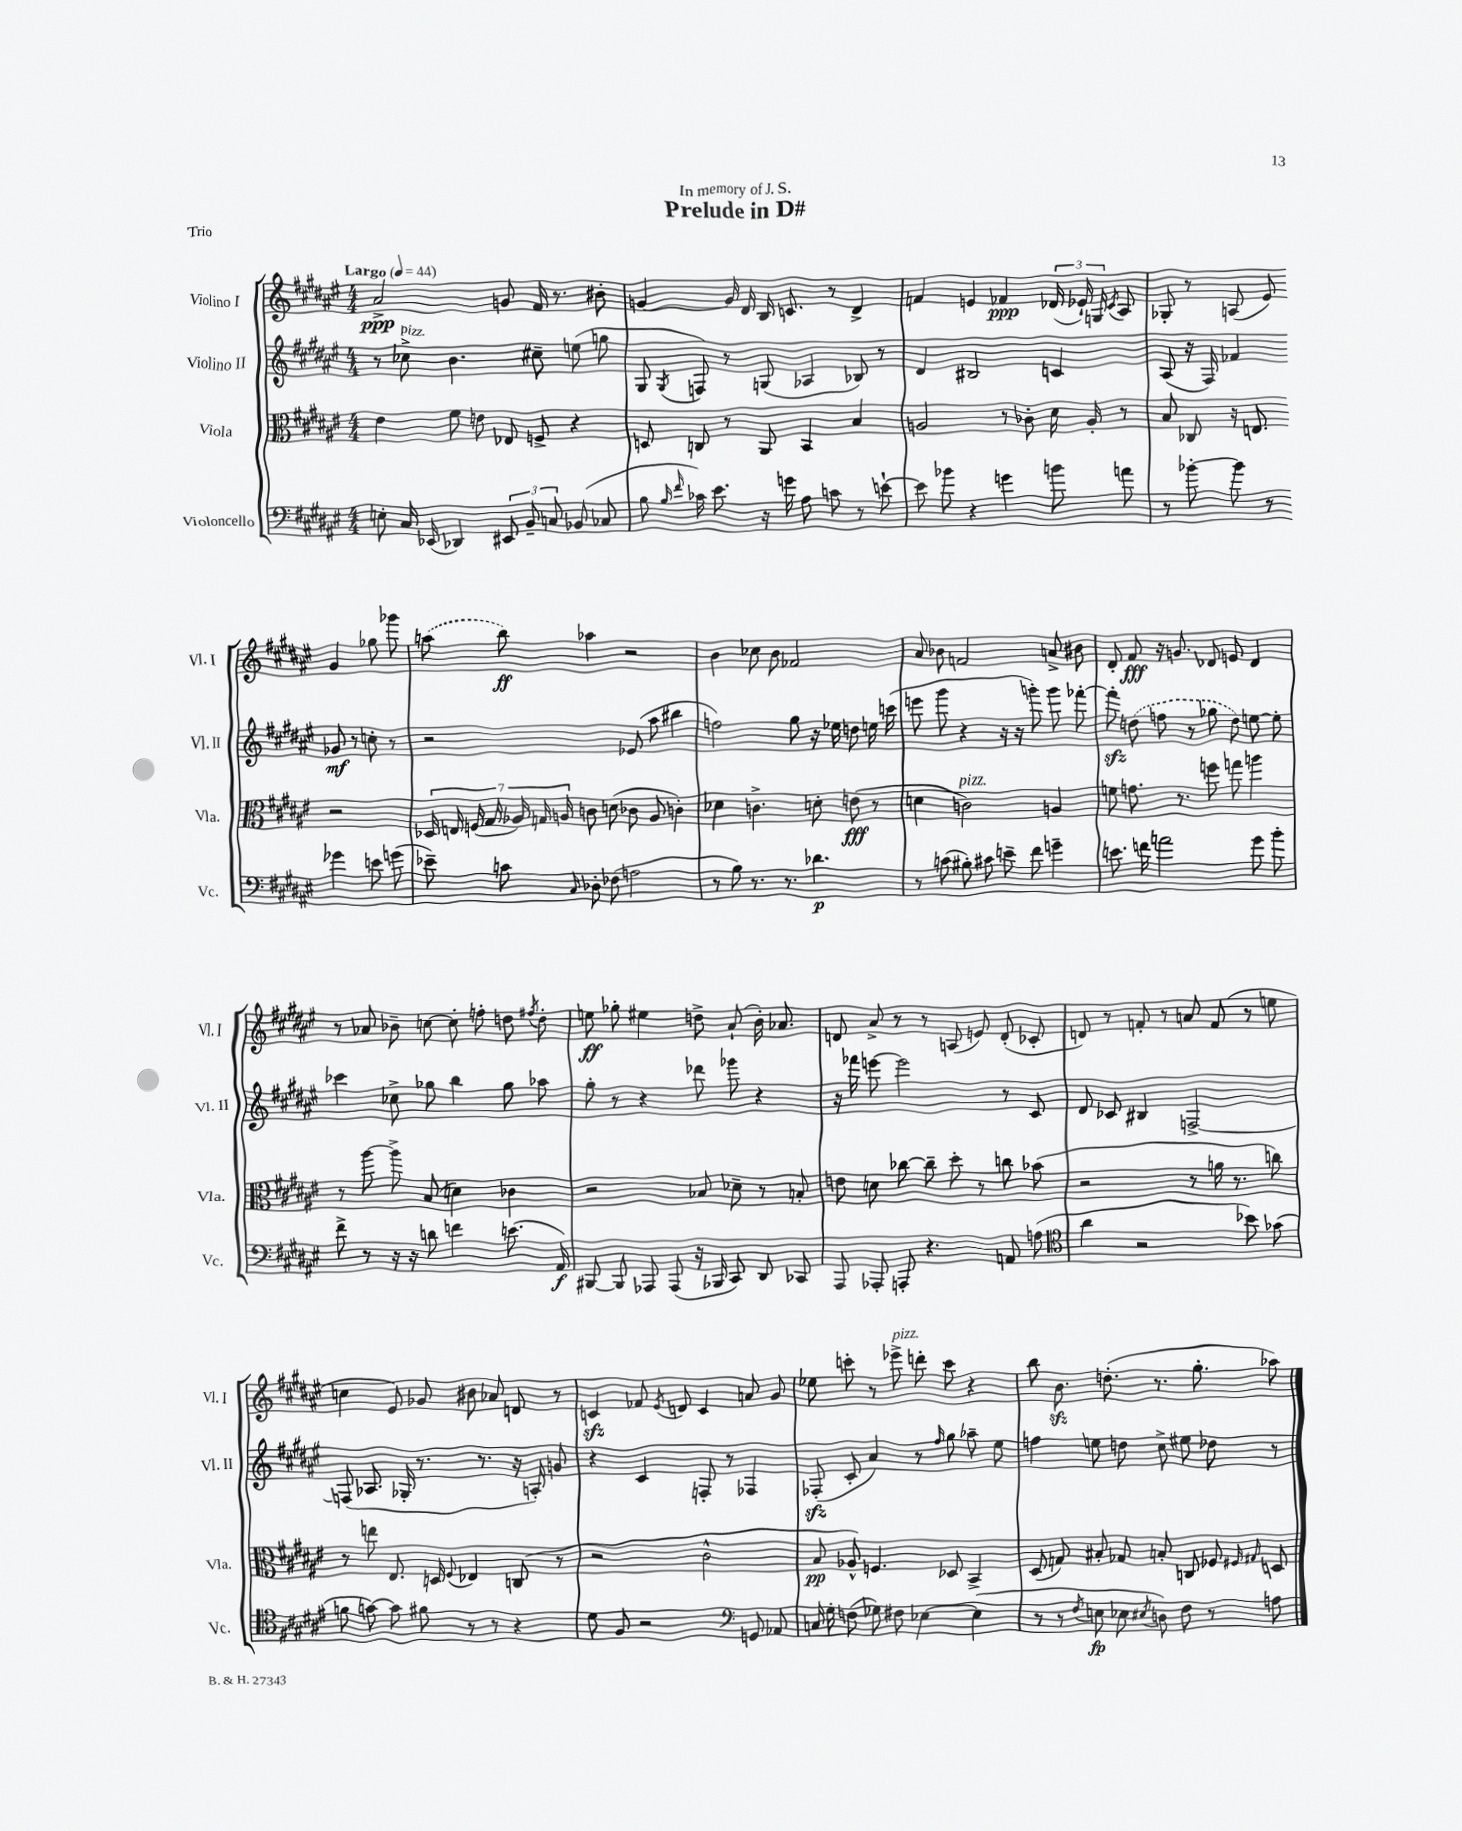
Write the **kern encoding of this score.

**kern	**kern	**kern	**kern
*staff4	*staff3	*staff2	*staff1
*clefF4	*clefC3	*clefG2	*clefG2
*k[f#c#g#d#a#e#]	*k[f#c#g#d#a#e#]	*k[f#c#g#d#a#e#]	*k[f#c#g#d#a#e#]
*M4/4	*M4/4	*M4/4	*M4/4
*MM44	*MM44	*MM44	*MM44
8E'\	4e#\	8r	2a#^/
16C#/	.	8cc-^\	.
(16EE-/	.	.	.
4DD-/)	8f#\	4.b\	.
.	8e\	.	.
12EE#/	8E-/	.	8g/
12BB~/	.	.	.
.	8F^/	8cc#~\	16f#/
12C/	.	.	.
.	.	.	8.r
(8BB-/	4r	(8ee\	.
8C-/	.	8gg\	8b#'\
=	=	=	=
8B\	8D/	8G#/	[4g/
16qqB/	.	.	.
16qqf#/	.	8qG#/	.
16c-\)	8C/	8F/)	.
8.e#\	.	.	.
.	8r	8r	16g/]
.	.	.	16d#/
16r	8AA#/	(8G/	16B/
16g\	.	.	8.c/
8A#\	4BB/	4A-/	.
8c\	.	.	8r
8r	4B/	8B-/)	4d#^/
[8e`\	.	8r	.
=	=	=	=
8e\]	2A/	4d#/	4f/
8b-\	.	.	.
4r	.	2B#/	4e/
4g\	8r	.	4f-/
.	8c-'\	.	.
8b\	16d#\	4c/	(24d-/
.	.	.	24e-`/)
.	16A'/	.	.
.	.	.	24G/
.	.	.	8qc#/
8a\	8r	.	8A#/
=	=	=	=
8r	8B/	(8A#/	8G-'/
[8b-'\	8C-/	16r	8r
.	.	16F#/)	.
8b-\]	16r	4f-/	(8A/
.	8.E/	.	.
8r	.	.	8e#/)
4g-\	2r	8g-/	4g#/
.	.	8r	.
8e\	.	8cc'\	8gg-\
(8g\	.	8r	8ggg-\
=	=	=	=
8e-~\)	28D-/	2r	(8aa\
.	28E/	.	.
.	(28F/	.	.
.	28G#/	.	.
8c\	.	.	8bb\)
.	28A-/)	.	.
.	28G/	.	.
.	28A/	.	.
16qqC#/	.	.	.
8D-'\	8c\	.	4aa-\
(8F-\	(8d\	.	.
2A\	8c-\	(8e-/	2r
.	8A/	8aa#\	.
.	4c'\)	4bb#\	.
=	=	=	=
8r	4d-\	2ff\)	4b\
8B\)	.	.	.
8.r	4.c^\	.	8cc-\
.	.	.	8b\
8.r	.	.	.
.	.	8gg#\	2f-/
4.d-\	8d'\	16r	.
.	.	16ee-\	.
.	(8e\	8dd\	.
.	8r	16ee\	.
.	.	(16ccc\	.
=	=	=	=
8r	4d\	8eee\	8a#/
(8c\	.	8ggg#\	8b-\
8B#'\)	2c\)	4r	2f/
8c#\	.	.	.
8e~\	.	16r	.
.	.	16r	.
8f#\	.	8ggg'\)	.
4g~\	4A/	8ggg\	8a^/
.	.	[8fff-'\	8b#\
=	=	=	=
8.e\	8f\	8fff-'\]	8d#'/
.	8.g\	(8dd\	8f#/
16f\	.	.	.
2a\	.	8ff\	16r
.	8.r	.	8.g/
.	.	8r	.
.	8ff\	8gg-\	8d-/
.	8gg\	8dd\)	8e/
8g#\	4aa\	[8ee\	4d-/
8b'\	.	8ee'\]	.
=	=	=	=
8f#^\	8r	4ccc-\	8r
8r	[8aa#\	.	8a-/
16r	8aa#^\]	8cc-^\	8b-~\
16r	.	.	.
8d\	(8B/	8gg-\	[8cc\
4f\	4d\)	4bb\	8cc'\]
.	.	.	8ff'\
(8.e\	4c-\	8gg-\	8dd\
.	.	.	8qff#/
.	.	8aa-\	8dd'\
16AA#/)	.	.	.
=	=	=	=
[8BBB#/	2r	8gg#'\	8ee\
8BBB#/]	.	8r	8gg-'\
8AAA-/	.	4r	4ee#\
(8AAA-/	.	.	.
16r	8B-/	8ddd-\	8dd^\
16BBB-/	.	.	.
8CC#/)	8d-~\	8ggg-\	(8a#`/
8DD#/	8r	4r	16b'\)
.	.	.	8.a-/
8CC-/	8B'/	.	.
=	=	=	=
8AAA#/	8e\	16r	8d/
.	.	16fff-\	.
8AAA-'/	8d\	[8eee\	8a#^/
8AAA'/	[8cc-\	2eee\]	8r
4.r	8cc-~\]	.	8r
.	8dd#'\	.	(8A/
.	8r	.	8e/)
8AA/	8cc\	8r	(8d'/
(8A\	(8b-\	8c#/	8c-'/
=	=	=	=
*clefC4	*	*	*
4a#\	2r	8d#/	8d/)
.	.	8c-/	8r
2r	.	4B#/	8f'/
.	.	.	8r
.	8r	[2F^/	8a/
.	16a\	.	(8f/
.	8.r	.	.
8b-\)	.	.	8r
(8g-\	8cc\)	.	8ee\
=	=	=	=
8f\	8r	(8F/]	4cc\
[8g\)	8ee\	8.A-/	.
8g\]	8.E#/	.	8e#/)
.	.	16G-'/	.
8f#\	.	8.r	8g-/
.	16D/	.	.
.	8qqF#/	.	.
8r	4E-/	.	8b#\
.	.	8.r	.
8r	.	.	8a-/
4r	(8C/	16r	8d/
.	.	16A'/)	.
.	8r	8g/	8r
=	=	=	=
8d#\	2r	4r	4c/
8F#/	.	.	.
2r	.	4c#/	8f-/
.	.	.	8qe#/
.	.	.	8d/
.	2c#^^\	8F'/	4c/
.	.	8r	.
*clefF4	*	*	*
8GG/	.	4F-/	8a/
8AA-/	.	.	8g#/
=	=	=	=
16C/	8B/	(8F-'/	8ee-\
16G#'\	.	.	.
(8F\	8A-^^/)	8c#'/	8ccc'\
8G-\)	4.F/	4a#/)	8r
8F#\	.	.	8eee-^\
[4E-\	.	8r	8ddd'\
.	.	16qqff#/	.
.	8D-/	8gg#\	8ccc\
(4E-\]	4BB^/	8aa-~\	4r
.	.	8ee#\	.
=	=	=	=
8r	(8D#/	4ff\	8bb\
8r	8G/)	.	8.b\
8qF#/	.	.	.
8E\	8B#'/	8ee\	.
.	.	.	(8.dd'\
8E-\	8G-/	8dd\	.
8qE#/	.	.	.
8D\)	8B'/	8cc#^\	8.r
8F#\	8C/	8ee#\	.
.	.	.	8.gg#'\
8r	8F-/	8dd-\	.
.	16qqF#/	.	.
.	16qqG#/	.	.
8A\	8D/	8r	8aa-\)
==	==	==	==
*-	*-	*-	*-
